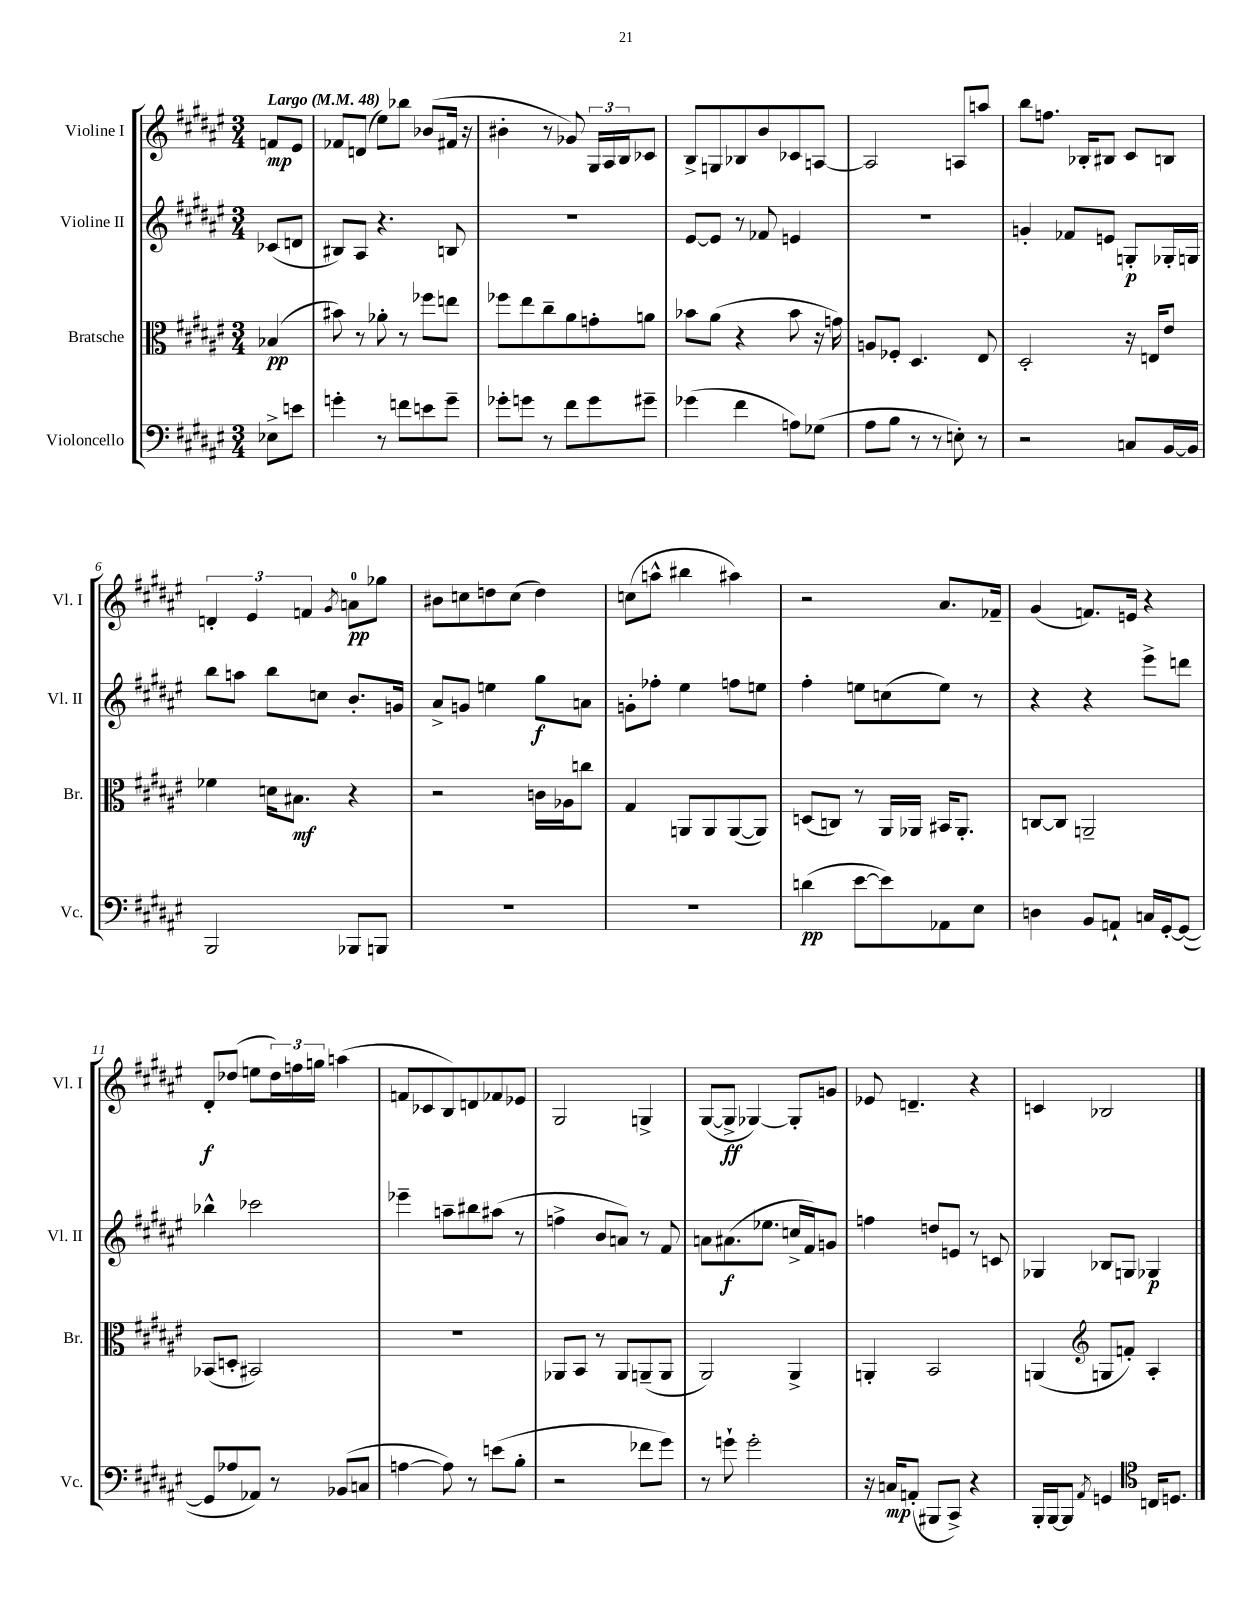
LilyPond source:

<<
\new StaffGroup <<
\new Staff = "s0" \with { instrumentName = "Violine I" shortInstrumentName = "Vl. I" } {
    \clef treble \key fis \major \numericTimeSignature \time 3/4 \partial 4 \tempo "Largo" 4 = 48
    f'8\mp eis'8 |
    fes'8 d'8( eis''8) bes''8 bes'8( fis'16 r16 |
    bis'4-. r8 ges'8) \tuplet 3/2 { gis16 ais16 b16 } ces'8 |
    b8-> g8 bes8 b'8 ces'8 a8~ |
    a2 a8 a''8 |
    b''8 f''8. bes16-. bis8 cis'8 b8 |
    \tuplet 3/2 { d'4-. eis'4 f'4 } \acciaccatura { gis'8 } a'8-0\pp ges''8 |
    bis'8 c''8 d''8 c''8( d''4) |
    c''8( a''8-^ bis''4 ais''4) |
    r2 ais'8. fes'16-- |
    gis'4( f'8.) e'16 r4 |
    dis'8-.\f des''8( e''8 \tuplet 3/2 { des''16) f''16 g''16 } a''4( |
    f'8 ces'8 b8) d'8 fes'8 ees'8 |
    gis2 g4-> |
    gis8~( gis8->\ff ges4~) ges8-. g'8 |
    ees'8 d'4.-- r4 |
    c'4 bes2 \bar "|." |
}
\new Staff = "s1" \with { instrumentName = "Violine II" shortInstrumentName = "Vl. II" } {
    \clef treble \key fis \major \numericTimeSignature \time 3/4 \partial 4
    ces'8( d'8 |
    bis8) ais8 r4. b8 |
    R2. |
    eis'8~ eis'8 r8 fes'8 e'4 |
    R2. |
    g'4-. fes'8 e'8 g8-.\p ges16-. g16 |
    b''8 a''8 b''8 c''8 b'8.-. g'16 |
    ais'8-> g'8 e''4 gis''8\f a'8 |
    g'8-. fes''8-. eis''4 f''8 e''8 |
    fis''4-. e''8 c''8( e''8) r8 |
    r4 r4 eis'''8-> d'''8 |
    bes''4-^ ces'''2 |
    ees'''4-- a''8-- bis''8 ais''8( r8 |
    f''4-> b'8 a'8) r8 fis'8 |
    a'8 ais'8.\f( ees''8. c''16-> fis'16) g'8 |
    f''4 d''8 e'8 r8 c'8 |
    ges4 bes8 g8 ges4\p \bar "|." |
}
\new Staff = "s2" \with { instrumentName = "Bratsche" shortInstrumentName = "Br." } {
    \clef alto \key fis \major \numericTimeSignature \time 3/4 \partial 4
    bes4\pp( |
    bis'8) r8 aes'8-. r8 fes''8 e''8 |
    fes''8 eis''8 cis''8-- ais'8 g'8-. a'8 |
    bes'8 ais'8( r4 bes'8 r16 g'16) |
    a8 fes8-. dis4. eis8 |
    dis2-. r16 e16 eis'8 |
    fes'4 d'16 bis8.\mf r4 |
    r2 c'16 aes16 c''8 |
    gis4 a,8 a,8 a,8~( a,8) |
    d8( c8) r8 ais,16 aes,16 bis,16 aes,8.-. |
    c8~ c8 a,2-- |
    bes,8( d8-. bis,2) |
    R2. |
    aes,8 b,8 r8 aes,8 a,8--( a,8 |
    ais,2) ais,4-> |
    a,4-. b,2 |
    a,4( \clef treble g8 f'8-.) ais4-. \bar "|." |
}
\new Staff = "s3" \with { instrumentName = "Violoncello" shortInstrumentName = "Vc." } {
    \clef bass \key fis \major \numericTimeSignature \time 3/4 \partial 4
    ees8-> e'8 |
    g'4-. r8 f'8 e'8 g'8-- |
    ges'8-. g'8 r8 fis'8 g'8 gis'8-- |
    ges'4( fis'4 a8) ges8( |
    ais8 b8 r8 r8 e8-.) r8 |
    r2 c8 b,16~ b,16 |
    b,,2 bes,,8 b,,8 |
    R2. |
    R2. |
    d'4\pp( eis'8~ eis'8) aes,8 eis8 |
    d4 b,8 a,8-! c16 gis,16~-. gis,8~( |
    gis,8 aes8 aes,8) r8 bes,8( c8 |
    a4~ a8) r8 e'8( b8-. |
    r2 fes'8 gis'8) |
    r8 g'8-! g'2-. |
    r16 c16\mp a,8-.( bis,,8 cis,8->) r4 |
    b,,16-. b,,16~ b,,8 \acciaccatura { ais,8 } g,4 \clef tenor c16 d8. \bar "|." |
}
>>
>>
